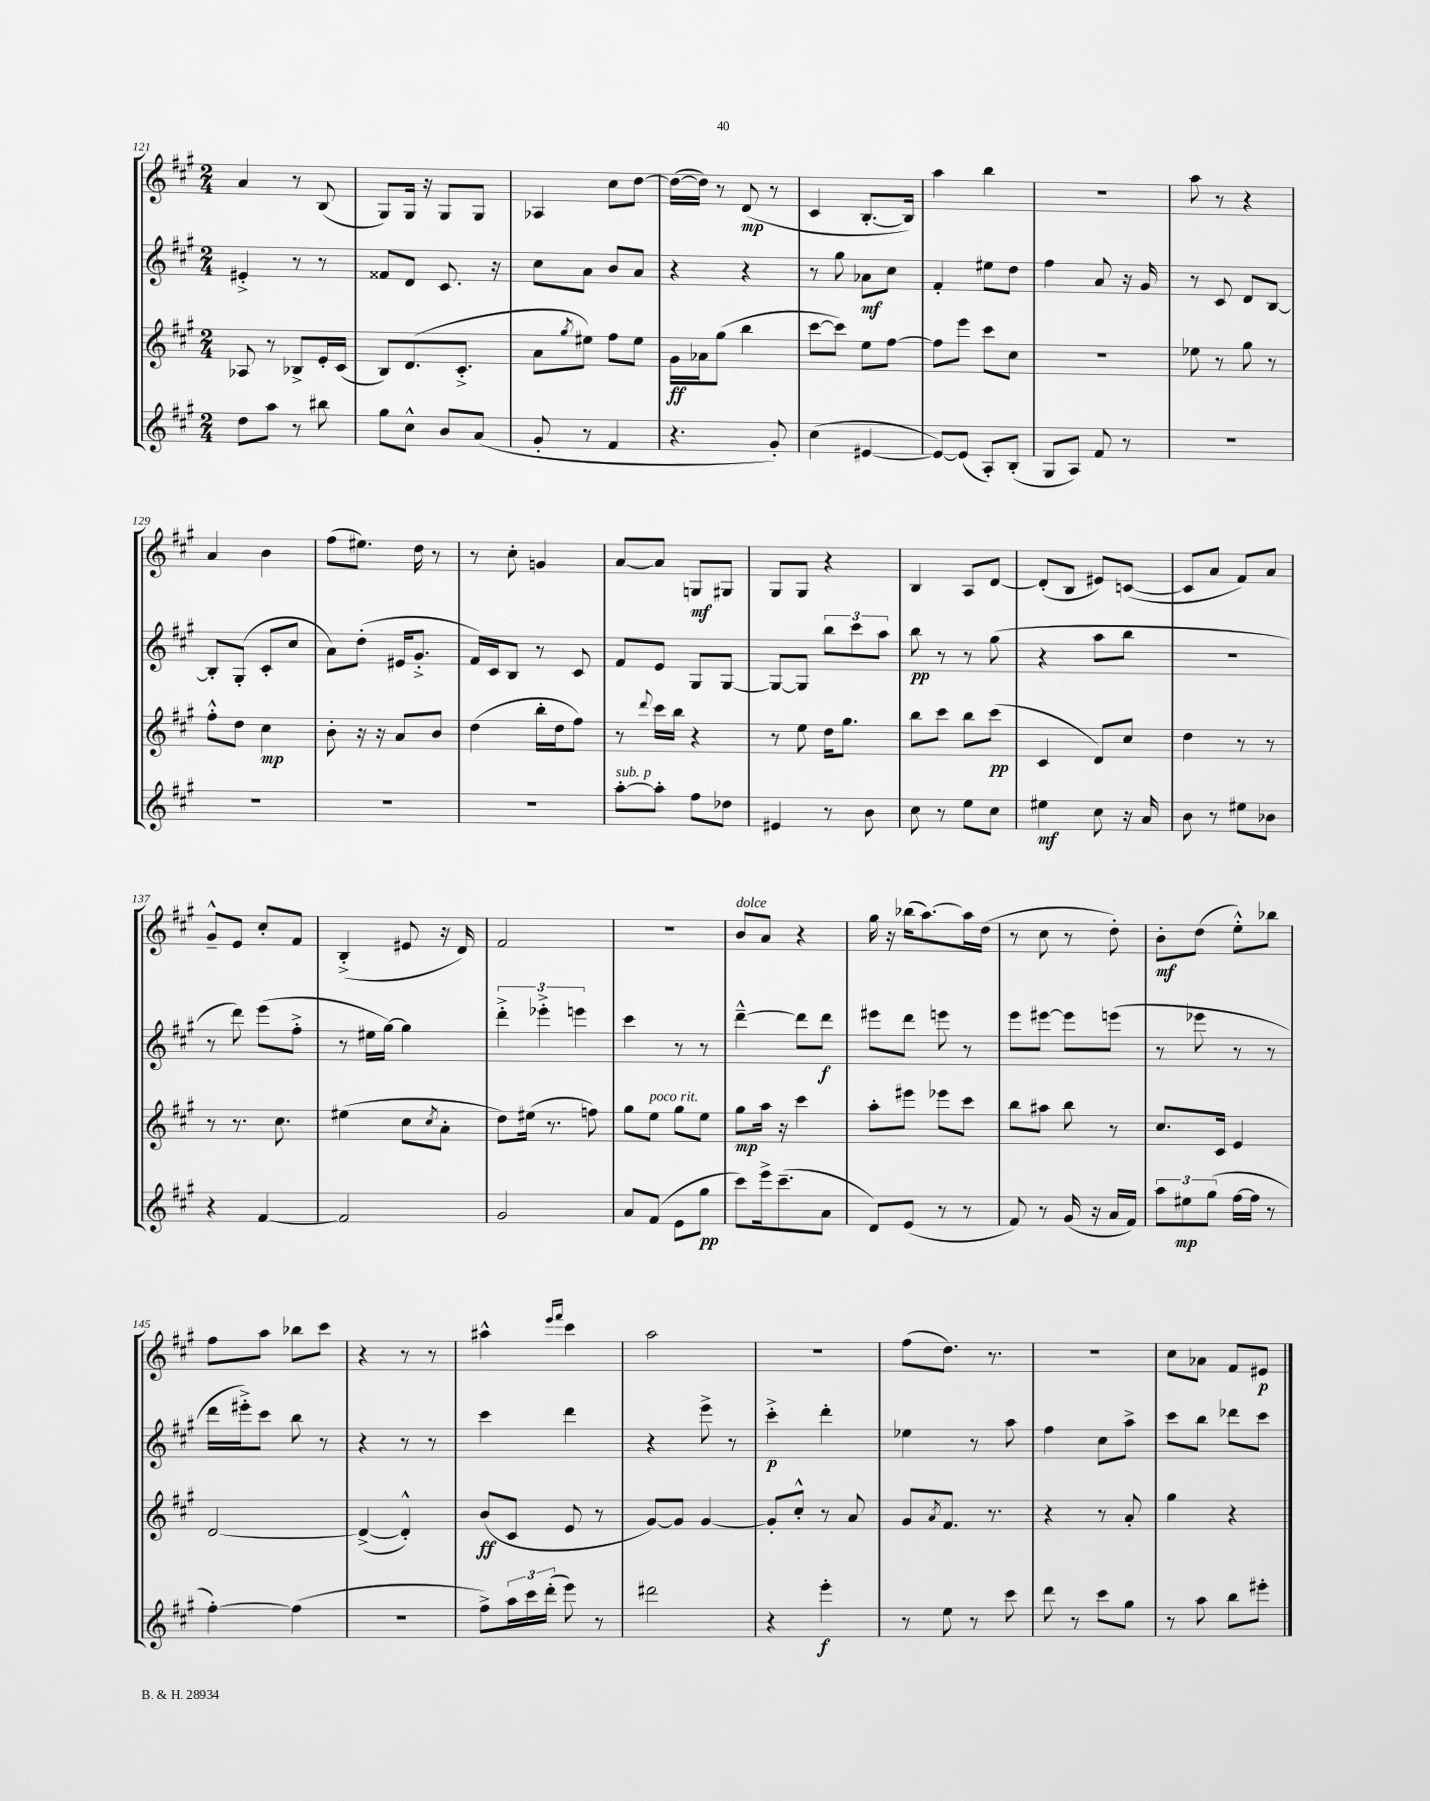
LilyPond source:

<<
\new StaffGroup <<
\new Staff = "s0" {
    \clef treble \key a \major \numericTimeSignature \time 2/4
    a'4 r8 b8( |
    gis8) gis16 r16 gis8 gis8 |
    aes4 cis''8 d''8~ |
    d''16~( d''16) r8 d'8\mp( r8 |
    cis'4 b8.~-. b16) |
    a''4 b''4 |
    R2 |
    a''8 r8 r4 |
    a'4 b'4 |
    fis''8( eis''8.) d''16 r8 |
    r8 cis''8-. g'4 |
    a'8~ a'8 g8\mf gis8 |
    gis8 gis8 r4 |
    b4 a8 d'8~ |
    d'8-.( b8 eis'8) c'8~( |
    c'8 a'8 fis'8) a'8 |
    gis'8---^ e'8 cis''8-. fis'8 |
    b4-.->( eis'8 r16 d'16) |
    fis'2 |
    r2 |
    b'8^\markup { \italic "dolce" } a'8 r4 |
    gis''16 r16 bes''16( a''8.~) a''16 d''16( |
    r8 cis''8 r8 d''8-.) |
    b'8-.\mf d''8( e''8-.-^) bes''8 |
    fis''8 a''8 bes''8 cis'''8 |
    r4 r8 r8 |
    ais''4-^ \grace { e'''16 fis'''16 } cis'''4 |
    a''2 |
    R2 |
    fis''8( d''8.) r8. |
    R2 |
    cis''8 aes'8 fis'8 eis'8\p \bar "|." |
}
\new Staff = "s1" {
    \clef treble \key a \major \numericTimeSignature \time 2/4
    eis'4-.-> r8 r8 |
    fisis'8 d'8 cis'8. r16 |
    cis''8 a'8 b'8 a'8 |
    r4 r4 |
    r8 gis''8 aes'8\mf cis''8 |
    fis'4-. eis''8 d''8 |
    fis''4 a'8 r16 gis'16 |
    r8 cis'8 d'8 b8~ |
    b8-. gis8-.( cis'8-. cis''8 |
    a'8) d''8-.( eis'16 gis'8.-.-> |
    fis'16) cis'16 b8 r8 cis'8 |
    fis'8 e'8 gis8 gis8~ |
    gis8~ gis8 \tuplet 3/2 { b''8 cis'''8 a''8 } |
    b''8\pp r8 r8 gis''8( |
    r4 a''8 b''8 |
    R2 |
    r8 d'''8) e'''8( fis''8-.-> |
    r8 eis''16 gis''16~) gis''4 |
    \tuplet 3/2 { d'''4-.-> ees'''4-.-> e'''4 } |
    cis'''4 r8 r8 |
    d'''4~---^ d'''8 d'''8\f |
    eis'''8 d'''8 e'''8 r8 |
    e'''8 eis'''8~ eis'''8 e'''8( |
    r8 ees'''8 r8 r8 |
    d'''16 eis'''16-.->) cis'''8 b''8 r8 |
    r4 r8 r8 |
    cis'''4 d'''4 |
    r4 e'''8-> r8 |
    cis'''4-.->\p d'''4-. |
    ees''4 r8 a''8 |
    fis''4 cis''8 a''8-> |
    cis'''8 b''8 des'''8 cis'''8 \bar "|." |
}
\new Staff = "s2" {
    \clef treble \key a \major \numericTimeSignature \time 2/4
    aes8 r8 bes8-> e'16-. cis'16( |
    b8) d'8.( cis'8.-.-> |
    a'8 \acciaccatura { gis''8 } eis''8) fis''8 eis''8 |
    gis'16\ff aes'16 gis''8( b''4 |
    cis'''8~ cis'''8) e''8 fis''8~ |
    fis''8 e'''8 cis'''8 cis''8 |
    r2 |
    ees''8 r8 gis''8 r8 |
    fis''8-.-^ d''8 cis''4\mp |
    b'8-. r16 r16 a'8 b'8 |
    d''4( b''16-. d''16 fis''8) |
    r8 \appoggiatura { d'''8 } cis'''16 b''16 r4 |
    r8 e''8 d''16 gis''8. |
    b''8 cis'''8 b''8 cis'''8\pp( |
    cis'4 d'8) cis''8 |
    d''4 r8 r8 |
    r8 r8. cis''8. |
    eis''4( cis''8 \acciaccatura { cis''8 } a'8-. |
    d''8) eis''16( r8. f''8) |
    gis''8 e''8^\markup { \italic "poco rit." } gis''8 e''8 |
    gis''8\mp a''16 r16 cis'''4 |
    a''8-. eis'''8 ees'''8 cis'''8 |
    b''8 ais''8 b''8 r8 |
    cis''8. cis'16 e'4 |
    d'2~ |
    d'4~->( d'4-.-^) |
    b'8\ff( cis'8 e'8 r8 |
    gis'8~) gis'8 gis'4~ |
    gis'8-. cis''8-.-^ r8 a'8 |
    gis'8 \acciaccatura { a'8 } fis'8. r8. |
    r4 r8 a'8-. |
    gis''4 r4 \bar "|." |
}
\new Staff = "s3" {
    \clef treble \key a \major \numericTimeSignature \time 2/4
    d''8 a''8 r8 bis''8 |
    gis''8 cis''8-^ b'8 a'8( |
    gis'8-. r8 fis'4 |
    r4. gis'8-.) |
    cis''4( eis'4~ |
    eis'8~) eis'8( a8-.) b8-.( |
    gis8 a8) fis'8 r8 |
    R2 |
    R2 |
    R2 |
    R2 |
    a''8~-.^\markup { \italic "sub. p" } a''8-. fis''8 des''8 |
    eis'4 r8 b'8 |
    cis''8 r8 e''8 cis''8 |
    eis''4\mf cis''8 r16 a'16 |
    b'8 r8 eis''8 bes'8 |
    r4 fis'4~ |
    fis'2 |
    gis'2 |
    a'8 fis'8( e'8 gis''8\pp |
    cis'''8) e'''16-> cis'''8.--( a'8 |
    d'8) e'8( r8 r8 |
    fis'8) r8 gis'16( r16 a'16 fis'16) |
    \tuplet 3/2 { a''8 eis''8\mp gis''8( } fis''16~ fis''16 r8 |
    fis''4~-.) fis''4( |
    R2 |
    fis''8->) \tuplet 3/2 { a''16 cis'''16 d'''16-.( } e'''8) r8 |
    dis'''2 |
    r4 e'''4-.\f |
    r8 e''8 r8 cis'''8 |
    d'''8 r8 cis'''8 gis''8 |
    r8 a''8 b''8 eis'''8-. \bar "|." |
}
>>
>>
\layout { \context { \Score currentBarNumber = #121 } }
